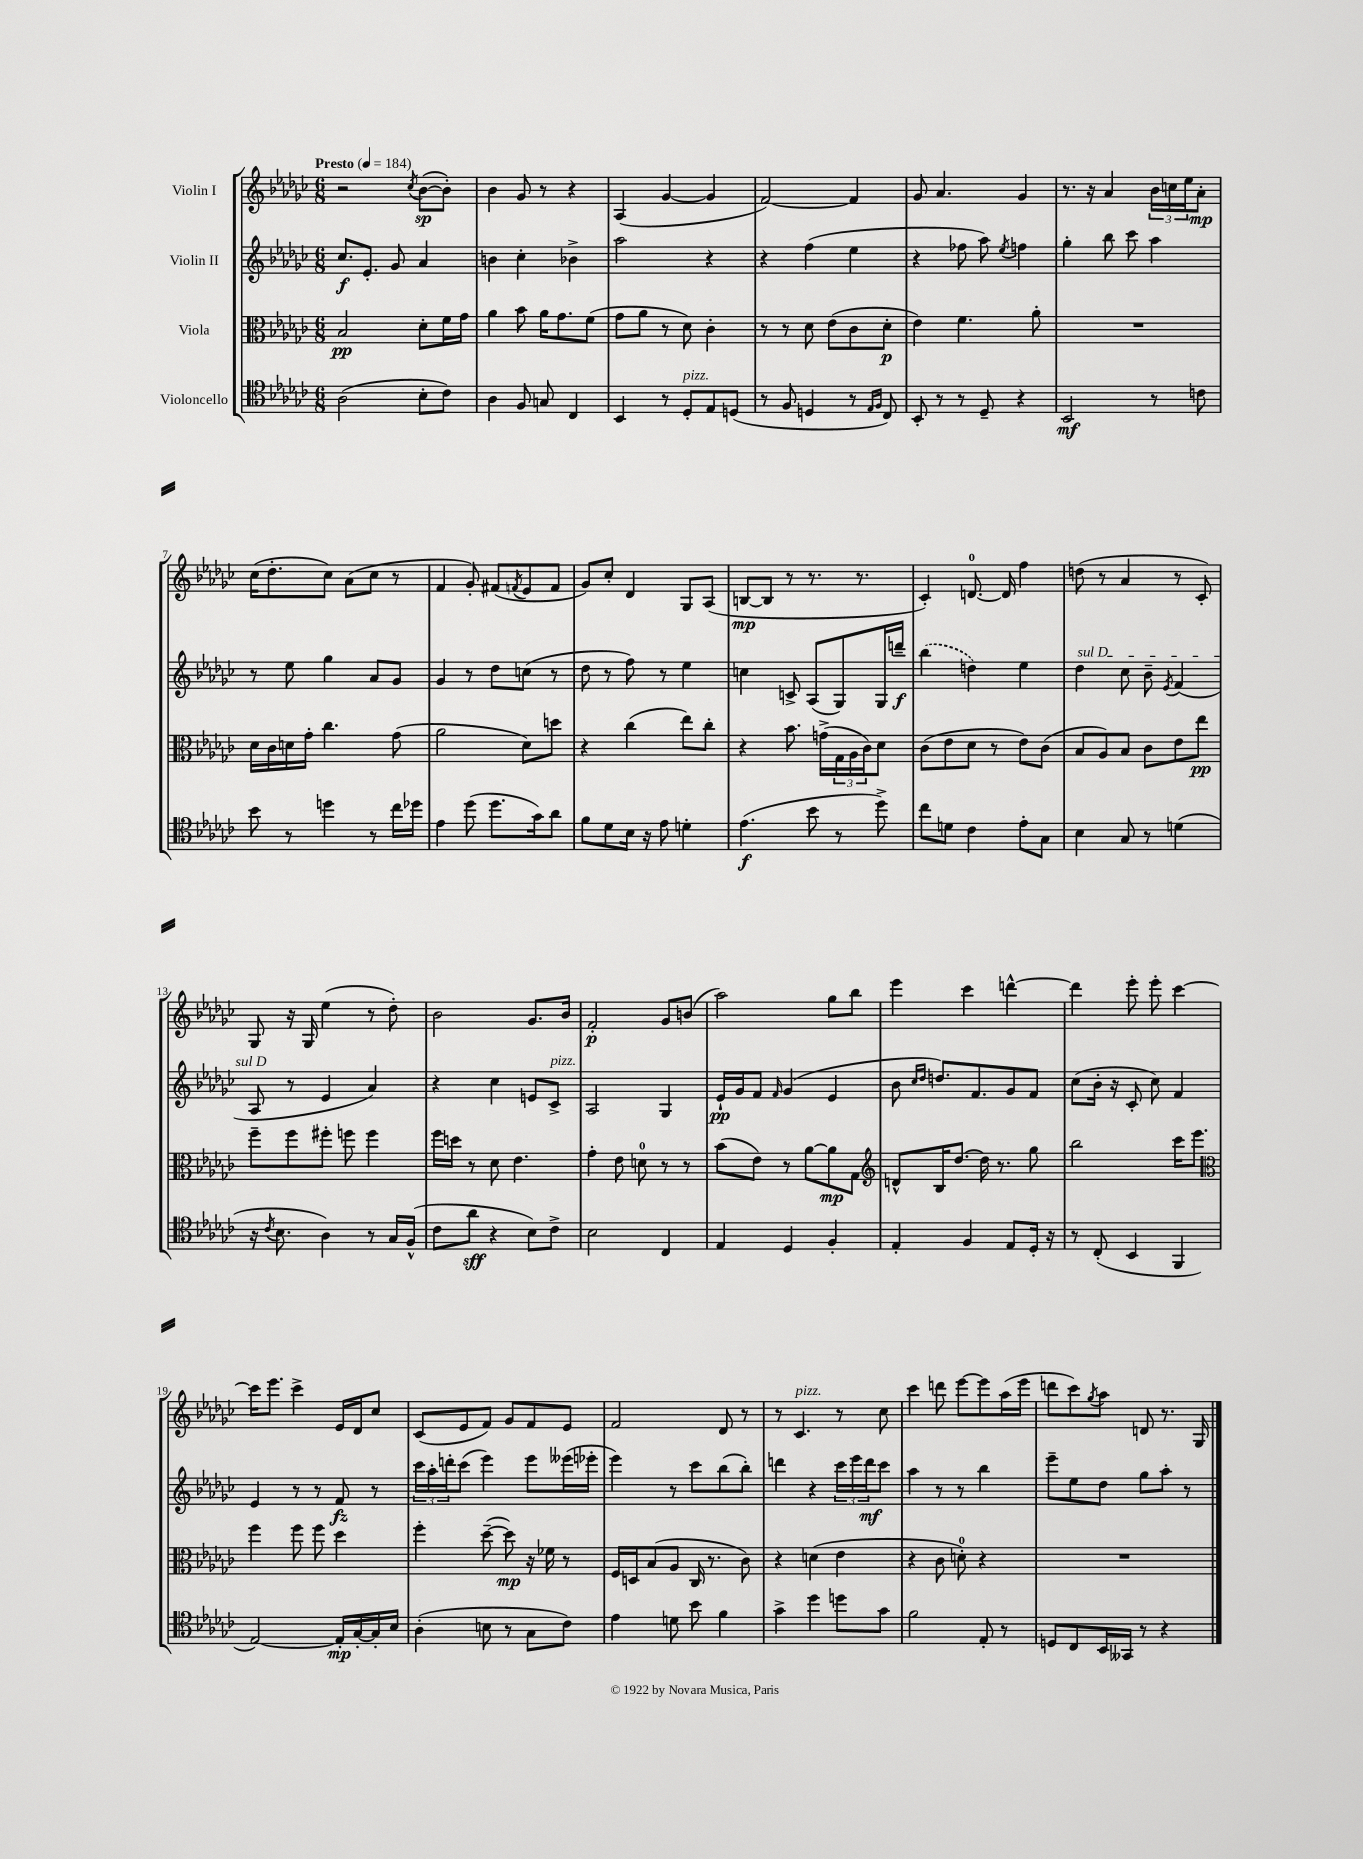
<<
\new StaffGroup <<
\new Staff = "s0" \with { instrumentName = "Violin I" } {
    \clef treble \key ges \major \numericTimeSignature \time 6/8 \tempo "Presto" 4 = 184
    r2 \acciaccatura { ces''8 } bes'8~\sp( bes'8-.) |
    bes'4 ges'8 r8 r4 |
    aes4( ges'4~ ges'4 |
    f'2~) f'4 |
    ges'8 aes'4. ges'4 |
    r8. r16 aes'4 \tuplet 3/2 { bes'16 c''16 ees''16 } aes'8-.\mp |
    ces''16( des''8.-. ces''8) aes'8( ces''8 r8 |
    f'4 ges'8-.) fis'8( \acciaccatura { f'8 } ees'8 f'8 |
    ges'8) ces''8-. des'4 ges8 aes8( |
    b8~\mp b8 r8 r8. r8. |
    ces'4-.) d'8.-0~ d'16 f''4 |
    d''8( r8 aes'4 r8 ces'8-.) |
    ges8 r16 ges16 ees''4( r8 des''8-.) |
    bes'2 ges'8. bes'16 |
    f'2-.\p ges'8 b'8( |
    aes''2) ges''8 bes''8 |
    ees'''4 ces'''4 d'''4~-^ |
    d'''4 ees'''8-. ees'''8-. ces'''4~ |
    ces'''16 ees'''8. ces'''4-> ees'16 des'16 ces''8 |
    ces'8( ees'8 f'8) ges'8 f'8 ees'8 |
    f'2 des'8 r8 |
    r8 ces'4.^\markup { \italic "pizz." } r8 ces''8 |
    ces'''4 d'''8 ees'''8~ ees'''8 aes''16( ees'''16 |
    d'''8 ces'''8) \acciaccatura { ges''8 } aes''8 d'8 r8. ges16 \bar "|." |
}
\new Staff = "s1" \with { instrumentName = "Violin II" } {
    \clef treble \key ges \major \numericTimeSignature \time 6/8
    ces''8.\f ees'8.-. ges'8 aes'4 |
    b'4 ces''4-. bes'4-> |
    aes''2 r4 |
    r4 f''4( ees''4 |
    r4 fes''8 aes''8) \acciaccatura { ees''8 } f''4 |
    ges''4-. bes''8 ces'''8 aes''4 |
    r8 ees''8 ges''4 aes'8 ges'8 |
    ges'4 r8 des''8 c''8( r8 |
    des''8 r8 f''8) r8 ees''4 |
    c''4 c'8-> aes8( ges8) ges16 d'''16--\f |
    \once \slurDashed bes''4( d''4) ees''4 |
    \once \override TextSpanner.bound-details.left.text = \markup { \italic "sul D" } des''4\startTextSpan ces''8 bes'8-- \acciaccatura { ees'8 } f'4( |
    aes8\stopTextSpan r8 ees'4 aes'4) |
    r4 ces''4 e'8 ces'8->^\markup { \italic "pizz." } |
    aes2 ges4 |
    ees'16-!\pp ges'16 f'8 \grace { f'16 } ges'4( ees'4 |
    bes'8 \grace { ces''16 des''16 } d''8.) f'8. ges'8 f'8 |
    ces''8( bes'16-. r16 ces'8-. ces''8) f'4 |
    ees'4 r8 r8 f'8\fz r8 |
    \tuplet 3/2 { ces'''16 aes''16-. d'''16-. } ces'''8( ees'''4) ees'''8 eeses'''16( ees'''16-. |
    ees'''4) r8 ces'''8 bes''8( bes''8-.) |
    d'''4 r4 \tuplet 3/2 { ces'''16 ees'''16 d'''16\mf } ces'''8 |
    aes''4 r8 r8 bes''4 |
    ees'''8-- ees''8 des''8 ges''8 aes''8-. r8 \bar "|." |
}
\new Staff = "s2" \with { instrumentName = "Viola" } {
    \clef alto \key ges \major \numericTimeSignature \time 6/8
    bes2\pp des'8-. f'16 ges'16 |
    aes'4 bes'8 aes'16 ges'8. f'8( |
    ges'8 aes'8 r8 des'8) ces'4-. |
    r8 r8 des'8 ees'8( ces'8 des'8-.\p |
    ees'4) f'4. aes'8-. |
    R2. |
    des'16 ces'16 d'16 ges'16-. ces''4. ges'8( |
    aes'2 des'8) d''8 |
    r4 ces''4( ees''8) ces''8-. |
    r4 bes'8. g'16->( \tuplet 3/2 { ges16 aes16 ces'16) } des'8 |
    ces'8( ees'8 des'8 r8 ees'8) ces'8( |
    bes8 aes8) bes8 ces'8 ees'8 ees''8\pp |
    f''8-- f''8 fis''8-. f''8 f''4 |
    f''16 d''16 r8 des'8 ees'4. |
    ges'4-. ees'8 d'8-0 r8 r8 |
    bes'8( ees'8) r8 aes'8~ aes'8\mp ges8 |
    \clef treble d'8-^ bes16 des''8.~ des''16 r8. ges''8 |
    bes''2 ces'''16 ees'''8. |
    \clef alto f''4 f''8 f''8 des''4 |
    f''4-. des''8~--( des''8\mp) r16 fes'16 r8 |
    f16 d16 bes8( aes8 ces16 r8. ces'8) |
    r4 d'4( ees'4 |
    r4 ces'8 d'8-0-.) r4 |
    R2. \bar "|." |
}
\new Staff = "s3" \with { instrumentName = "Violoncello" } {
    \clef tenor \key ges \major \numericTimeSignature \time 6/8
    aes2( bes8-. ces'8) |
    aes4 f8 g8 ces4 |
    bes,4 r8 des8-.^\markup { \italic "pizz." } ees8 d8( |
    r8 f8 d4 r8 \grace { ees16 f16 } ces8) |
    bes,8-. r8 r8 des8-- r4 |
    bes,2\mf r8 c'8 |
    bes'8 r8 d''4 r8 ces''16 des''16 |
    ees'4 des''8( des''8. ges'16) aes'8 |
    f'8 des'8 bes16 r16 ees'8 d'4-. |
    ees'4.\f( bes'8 r8 des''8->) |
    ces''8 d'8 ces'4 ees'8-. ges8 |
    bes4 ges8 r8 d'4( |
    r16 \acciaccatura { ces'8 } bes8. aes4) r8 ges16 f16-^( |
    ces'8 aes'8\sff r4 bes8) ces'8-> |
    bes2 ces4 |
    ees4 des4 f4-. |
    ees4-. f4 ees8 des16-. r16 |
    r8 ces8-.( bes,4 f,4 |
    ees2~) ees16-.\mp ges16~-. ges16-. bes16 |
    aes4-.( b8 r8 ges8 ces'8) |
    ees'4 d'8 bes'8 f'4 |
    ges'4-> des''4 d''8 ges'8 |
    f'2 ees8-. r8 |
    d8 ces8 bes,16 geses,16 r8 r4 \bar "|." |
}
>>
>>
